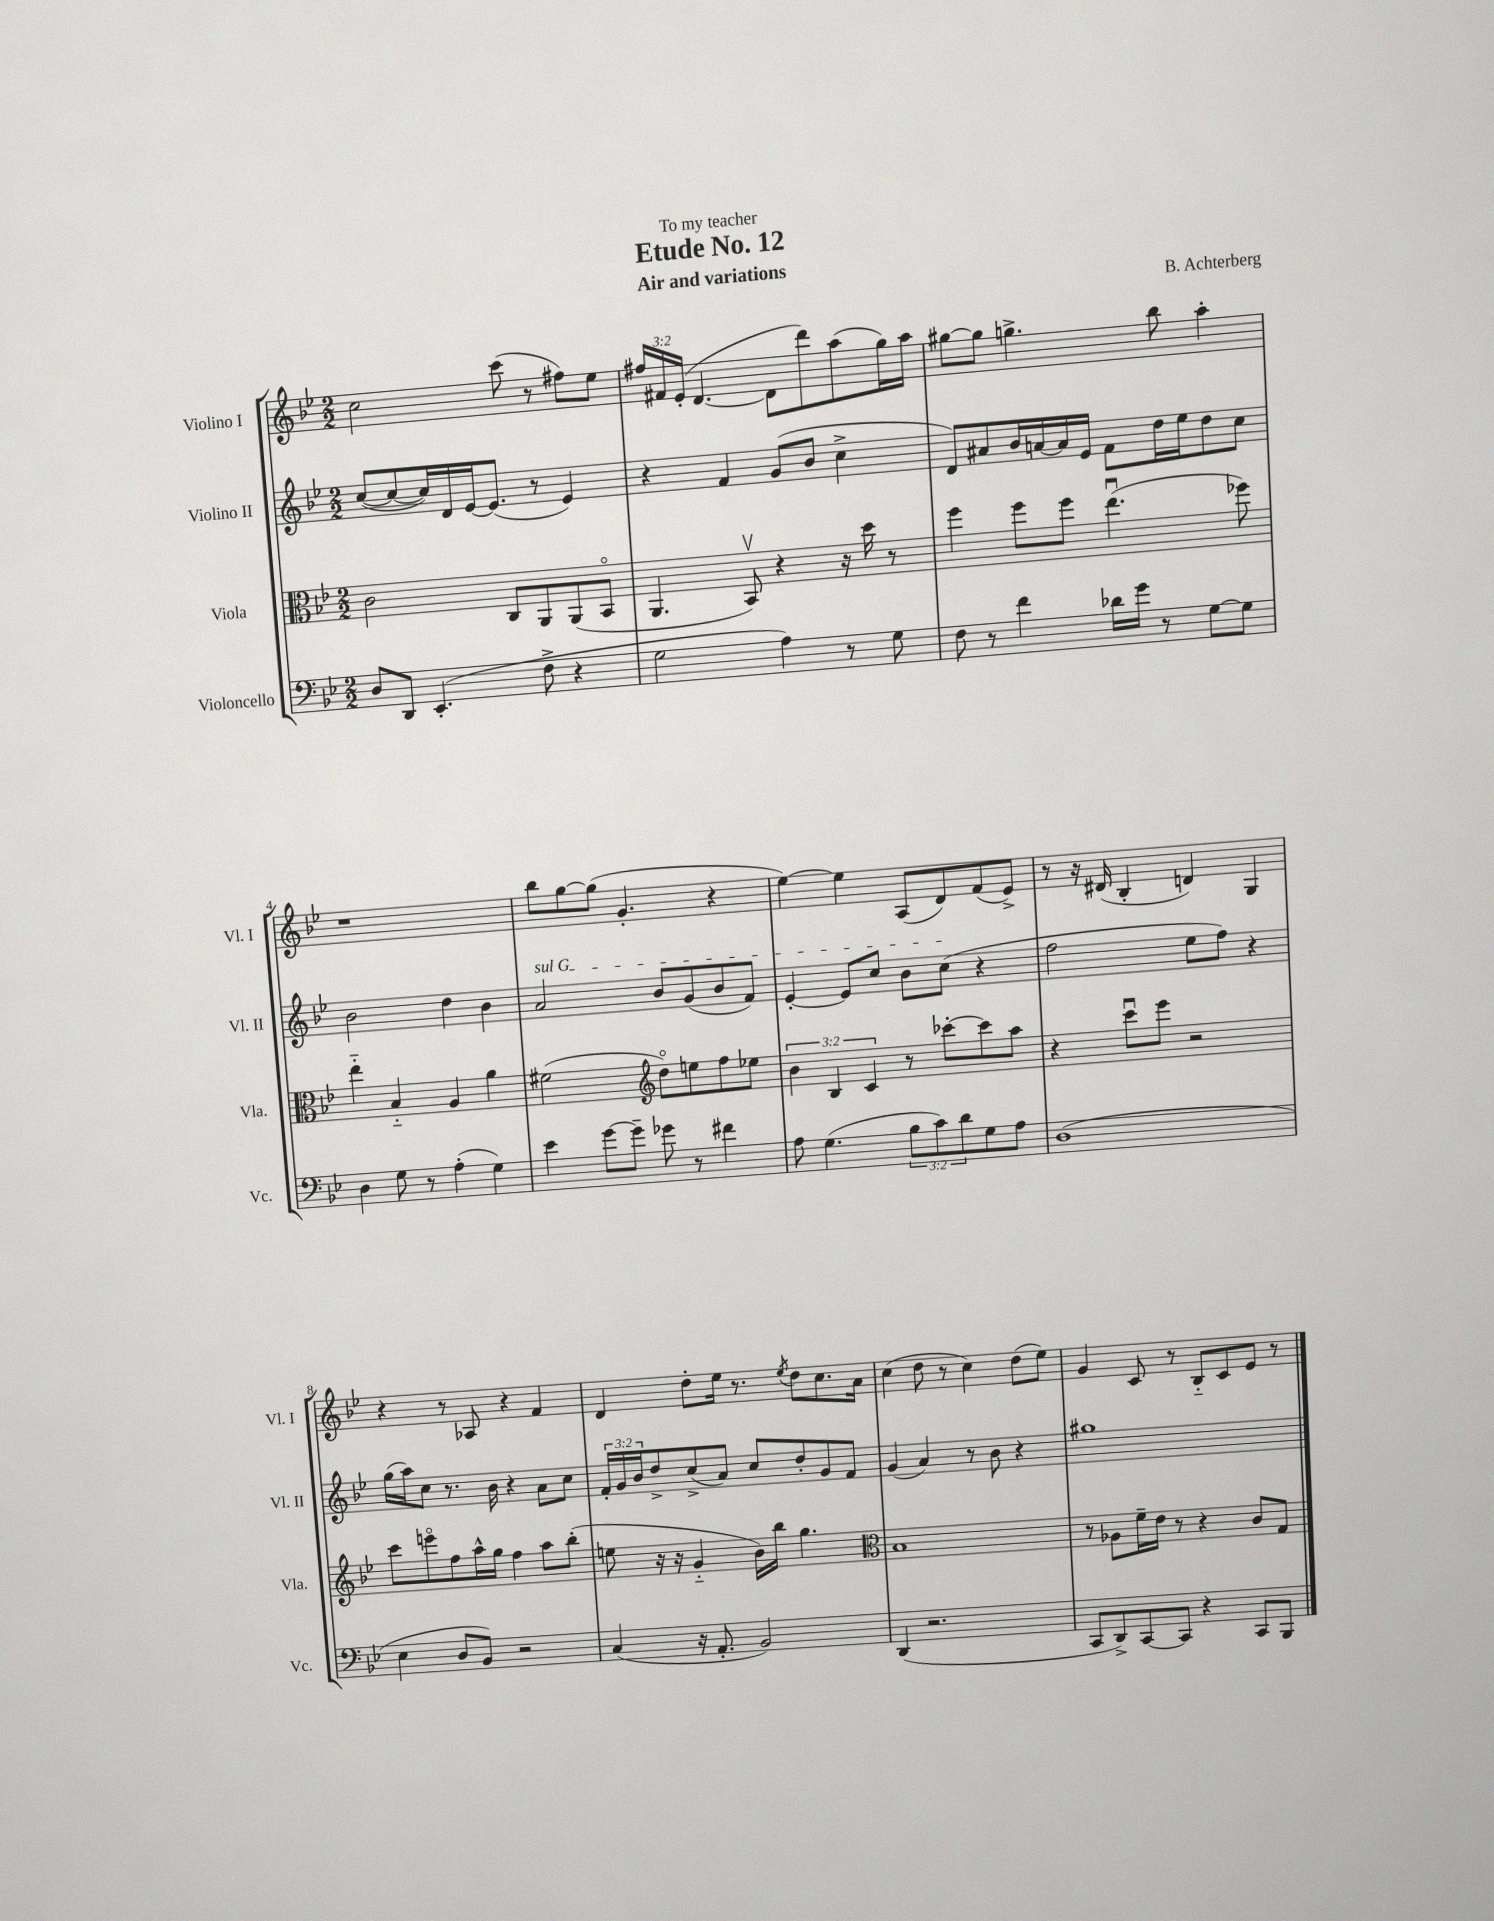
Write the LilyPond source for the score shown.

\header { title = "Etude No. 12" composer = "B. Achterberg" subtitle = "Air and variations" dedication = "To my teacher" }
<<
\new StaffGroup <<
\new Staff = "s0" \with { instrumentName = "Violino I" shortInstrumentName = "Vl. I" } {
    \clef treble \key bes \major \numericTimeSignature \time 2/2 \override Staff.TupletNumber.text = #tuplet-number::calc-fraction-text
    c''2 c'''8( r8 fis''8) ees''8 |
    \tuplet 3/2 { fis''16 fis'16 ees'16-.( } d'4.~ d'8 d'''8) a''8( g''16) a''16 |
    gis''8~ gis''8 g''4.-> bes''8 a''4-. |
    r1 |
    bes''8 g''8~ g''8( g'4.-. r4 |
    ees''4~) ees''4 a8( d'8) f'8( ees'8->) |
    r8 r16 dis'16( bes4-. d'4) g4 |
    r4 r8 aes8 r4 f'4 |
    d'4 d''8-. ees''16 r8. \acciaccatura { ees''8 } d''8 c''8. a'16 |
    c''4( d''8 r8 c''4) d''8( ees''8) |
    g'4 c'8 r8 bes8-_ c'8 ees'8 r8 \bar "|." |
}
\new Staff = "s1" \with { instrumentName = "Violino II" shortInstrumentName = "Vl. II" } {
    \clef treble \key bes \major \numericTimeSignature \time 2/2 \override Staff.TupletNumber.text = #tuplet-number::calc-fraction-text
    c''8~( c''8~ c''16) d'16 ees'16~ ees'8.( r8 ees'4) |
    r4 f'4 g'8( bes'8 c''4-> |
    d'8) ais'8 bes'16 a'16~ a'16 ees'16 f'8 d''16 ees''16 d''8 c''8 |
    bes'2 d''4 bes'4 |
    \once \override TextSpanner.bound-details.left.text = \markup { \italic "sul G" } a'2\startTextSpan bes'8 g'8( bes'8 f'8) |
    ees'4~-. ees'8 c''8 bes'8 c''8\stopTextSpan( r4 |
    f''2 ees''8 f''8) r4 |
    g''16( a''16) c''8 r8. bes'16 r4 a'8 c''8 |
    \tuplet 3/2 { f'16-. g'16 bes'16 } d''8-> c''8->( a'8) c''8 d''8-. g'8 f'8 |
    g'4( a'4) r8 bes'8 r4 |
    gis''1 \bar "|." |
}
\new Staff = "s2" \with { instrumentName = "Viola" shortInstrumentName = "Vla." } {
    \clef alto \key bes \major \numericTimeSignature \time 2/2 \override Staff.TupletNumber.text = #tuplet-number::calc-fraction-text
    c'2 c8 a,8 a,8( bes,8\flageolet |
    a,4. bes,8\upbow) r4 r16 d''16 r8 |
    f''4 f''8 f''8 ees''4.\downbow( fes''8) |
    ees''4-_ bes4-_ a4 a'4 |
    fis'2( \clef treble d''8\flageolet) e''8 f''8 ees''8 |
    \tuplet 3/2 { bes'4 bes4 c'4 } r8 ces'''8~-. ces'''8 a''8 |
    r4 c'''8\downbow ees'''8 r2 |
    c'''8 e'''8\flageolet f''8 a''16-^ g''16 f''4 a''8 bes''8-.( |
    e''8 r16 r16 g'4-_ bes'16) bes''16 g''4. |
    \clef alto bes1 |
    r8 aes8 f'16-- ees'16 r8 r4 c'8 g8 \bar "|." |
}
\new Staff = "s3" \with { instrumentName = "Violoncello" shortInstrumentName = "Vc." } {
    \clef bass \key bes \major \numericTimeSignature \time 2/2 \override Staff.TupletNumber.text = #tuplet-number::calc-fraction-text
    d8 d,8 ees,4.-.( f8-> r4 |
    g2 a4) r8 g8 |
    f8 r8 f'4 des'16 g'16 r8 g8~ g8 |
    d4 g8 r8 a4-.( g4) |
    ees'4 g'8~ g'8-- ges'8 r8 fis'4 |
    a8 g4.( \tuplet 3/2 { bes8 c'8) d'8 } g8 a8 |
    d1( |
    ees4 d8 bes,8) r2 |
    c4( r16 a,8.-. bes,2) |
    d,4( r2. |
    c,8 d,8->) c,8~ c,8 r4 c,8 bes,,8 \bar "|." |
}
>>
>>
